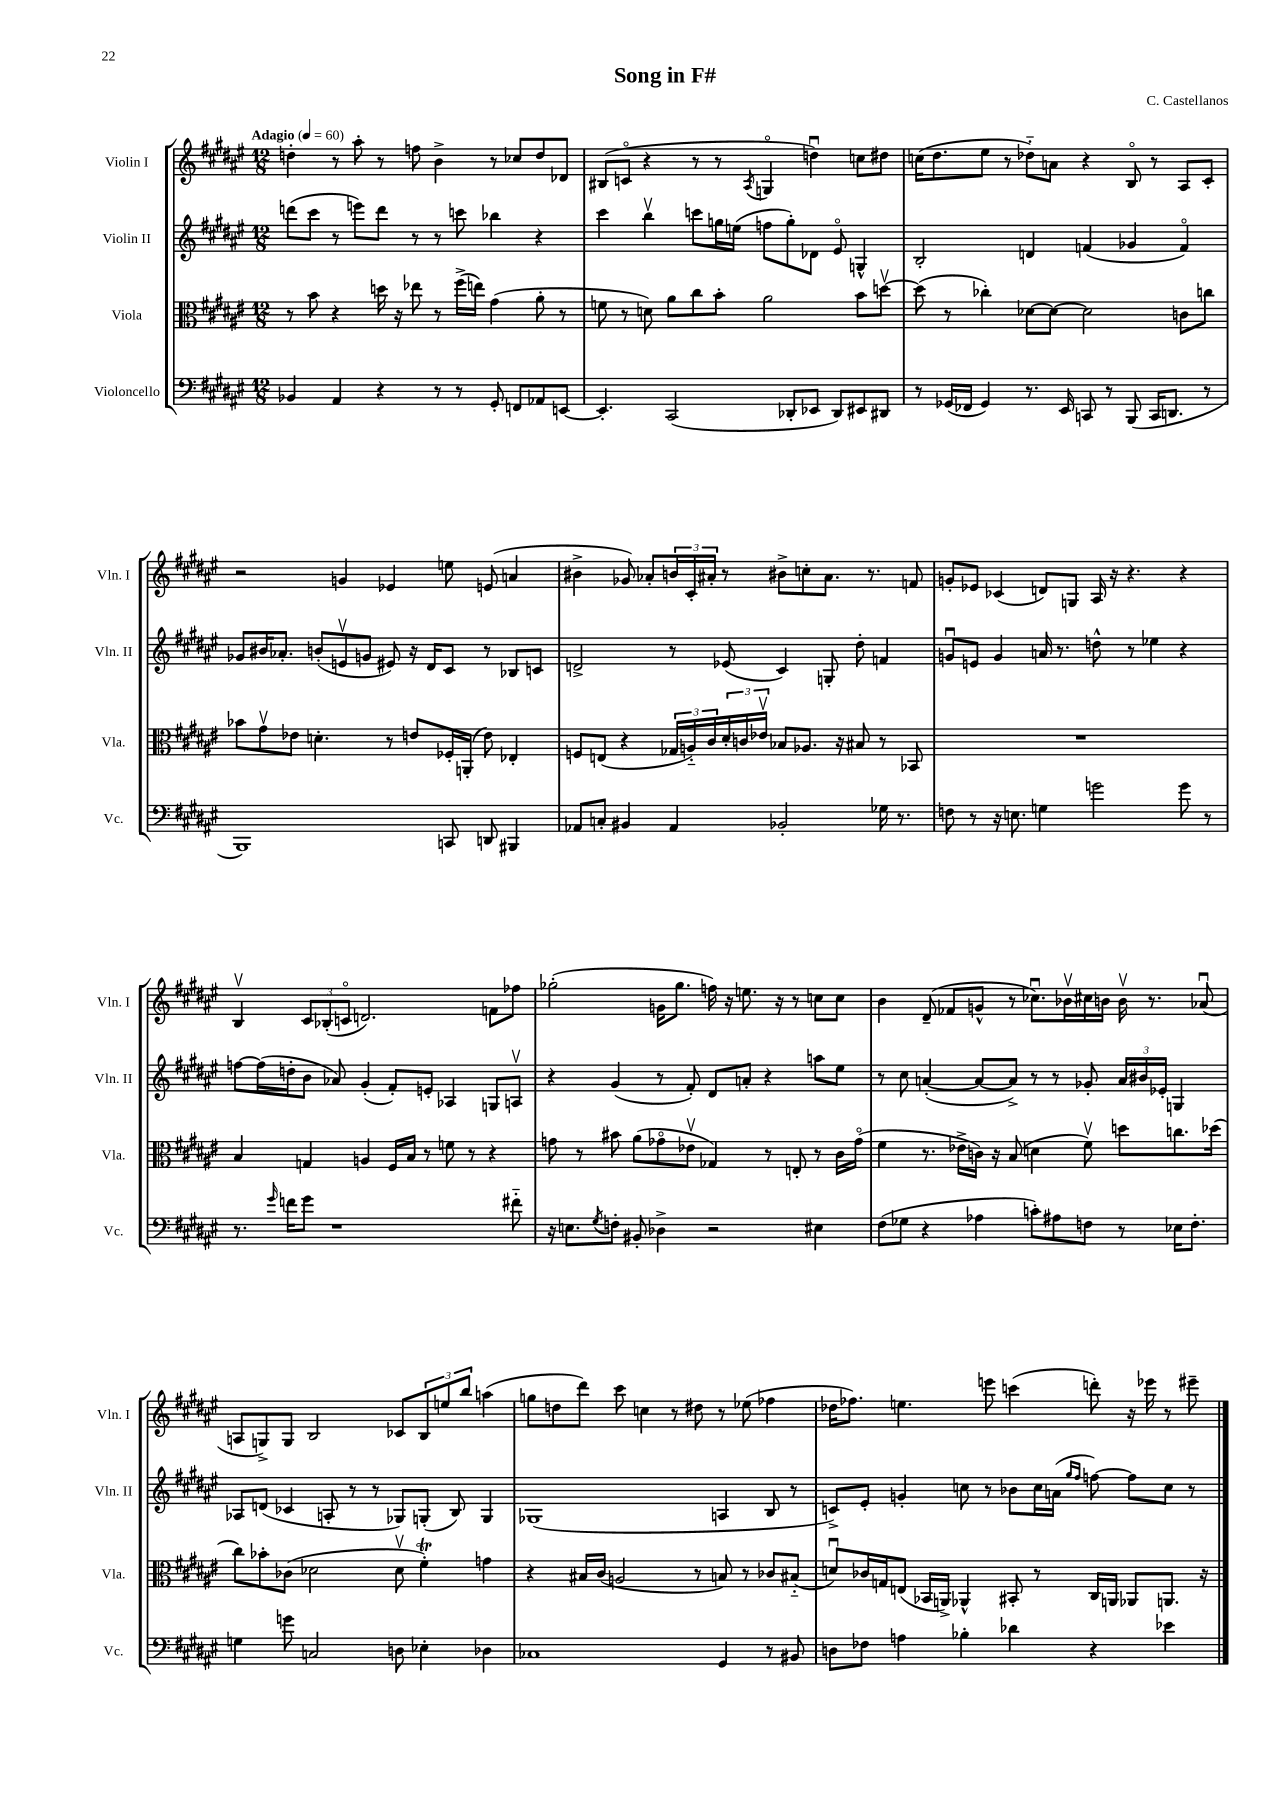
\header { title = "Song in F#" composer = "C. Castellanos" }
<<
\new StaffGroup <<
\new Staff = "s0" \with { instrumentName = "Violin I" shortInstrumentName = "Vln. I" } {
    \clef treble \key fis \major \numericTimeSignature \time 12/8 \tempo "Adagio" 4 = 60
    d''4-. r8 ais''8-. r8 f''8 b'4-> r8 ces''8 d''8 des'8 |
    bis8( c'8\flageolet r4 r8 r8 \acciaccatura { ais8 } g4\flageolet d''4\downbow) c''8 dis''8 |
    c''16( dis''8. eis''8 r8 des''8-_) a'8 r4 b8\flageolet r8 ais8 cis'8-. |
    r2 g'4 ees'4 e''8 e'8( a'4 |
    bis'4-> ges'8) aes'8-. \tuplet 3/2 { b'16 cis'16-. ais'16-. } r8 bis'8-> c''8-. ais'8. r8. f'8 |
    g'8-. ees'8 ces'4( d'8) g8 ais16 r16 r4. r4 |
    b4\upbow \tuplet 3/2 { cis'8 bes8-.( c'8\flageolet } d'2.) f'8 fes''8 |
    ges''2-.( g'16 ges''8. f''16) r16 e''8. r16 r8 c''8 c''8 |
    b'4 dis'8--( fes'8 g'8-^ r8 ces''8.\downbow) bes'16\upbow cis''16 b'16 b'16\upbow r8. aes'8\downbow( |
    a8 g8->) g8 b2 ces'8 \tuplet 3/2 { b8 e''8 b''8 } a''4( |
    g''8 d''8 dis'''8) cis'''8 c''4 r8 dis''8 r8 ees''8( fes''4 |
    des''16 fes''8.) e''4. e'''8 c'''4( d'''8-.) r16 ees'''16 r8 eis'''8-- \bar "|." |
}
\new Staff = "s1" \with { instrumentName = "Violin II" shortInstrumentName = "Vln. II" } {
    \clef treble \key fis \major \numericTimeSignature \time 12/8
    d'''8( cis'''8 r8 e'''8) d'''8 r8 r8 c'''8 bes''4 r4 |
    cis'''4 b''4\upbow c'''8 g''16 e''16( f''8 g''8-.) des'8 eis'8\flageolet g4-^ |
    b2-. d'4 f'4( ges'4 f'4\flageolet) |
    ges'8 bis'16 aes'8.-. b'8-.( e'8\upbow g'8 eis'8) r16 dis'16 cis'8 r8 bes8 c'8 |
    d'2-> r8 ees'8( cis'4) g8-. dis''8-. f'4 |
    g'8\downbow e'8 g'4 a'16 r8. d''8-^ r8 ees''4 r4 |
    f''8~ f''16( d''16-. b'8 aes'8) gis'4-.( fis'8-.) e'8-. aes4 g8 a8\upbow |
    r4 gis'4( r8 fis'8-.) dis'8 a'8-. r4 a''8 eis''8 |
    r8 cis''8 a'4~-.( a'8~ a'8->) r8 r8 ges'8-. \tuplet 3/2 { a'16 bis'16 ees'16-. } g4 |
    aes8 d'8( ces'4 a8-. r8 r8 ges8) g8-.( b8) g4 |
    ges1( a4 b8 r8 |
    c'8->) eis'8-. g'4-. c''8 r8 bes'8 c''16 a'16( \grace { gis''16 fis''16 } f''8~) f''8 c''8 r8 \bar "|." |
}
\new Staff = "s2" \with { instrumentName = "Viola" shortInstrumentName = "Vla." } {
    \clef alto \key fis \major \numericTimeSignature \time 12/8
    r8 b'8 r4 d''16 r16 ees''8 r8 fis''16->( e''16) gis'4( ais'8-. r8 |
    f'8 r8 d'8) ais'8 cis''8 b'8-. ais'2 b'8 d''8~\upbow |
    d''8( r8 ces''4-.) des'8~ des'8~ des'2 c'8 c''8 |
    bes'8 gis'8\upbow ees'8 d'4.-. r8 e'8 fes16-. a,16-.( e'8) ees4-. |
    f8 e8( r4 \tuplet 3/2 { ges16 a16-_) cis'16 } \tuplet 3/2 { dis'16-. c'16 ees'16\upbow } bes8 aes8. r16 bis8 r8 bes,8 |
    R1. |
    b4 g4 a4 fis16 b16 r8 f'8 r8 r4 |
    g'8 r8 bis'8 ais'8( ges'8\flageolet ees'8\upbow ges4) r8 e8-. r8 cis'16 ges'16\flageolet( |
    fis'4 r8. ees'16-> c'16) r16 b8( d'4 fis'8\upbow) d''8 c''8. des''16( |
    cis''8) bes'8-. ces'8( des'2 des'8\upbow fis'4-.\trill) g'4 |
    r4 bis16 cis'16( a2 r8 b8) r8 ces'8 bis8-_( |
    d'8\downbow) ces'16 g16 e8( bes,16 a,16->) aes,4-^ bis,8-. r8 cis16 a,16 aes,8 a,8. r16 \bar "|." |
}
\new Staff = "s3" \with { instrumentName = "Violoncello" shortInstrumentName = "Vc." } {
    \clef bass \key fis \major \numericTimeSignature \time 12/8
    bes,4 ais,4 r4 r8 r8 gis,8-. f,8 aes,8 e,8~ |
    e,4.-. cis,2( des,8-. ees,8 des,8) eis,8 dis,8 |
    r8 ges,16( fes,16 ges,4) r8. eis,16 c,8 r8 b,,8( c,16 d,8. r8 |
    b,,1) c,8 d,8 bis,,4 |
    aes,8 c8-. bis,4 aes,4 bes,2-. ges16 r8. |
    f8 r8 r16 e8. g4 g'2 g'8 r8 |
    r8. \grace { gis'16 } f'16 gis'8 r1 fis'8-_ |
    r16 e8. \acciaccatura { gis8 } f8-. bis,8-. des4-> r2 eis4 |
    fis8( ges8 r4 aes4 c'8-.) ais8 f8 r8 ees16 f8.-. |
    g4 g'8 c2 d8 ees4-. des4 |
    ces1 gis,4 r8 bis,8 |
    d8 fes8 a4 bes4-. des'4 r4 ees'4 \bar "|." |
}
>>
>>
\layout { \context { \Score \remove "Bar_number_engraver" } }
